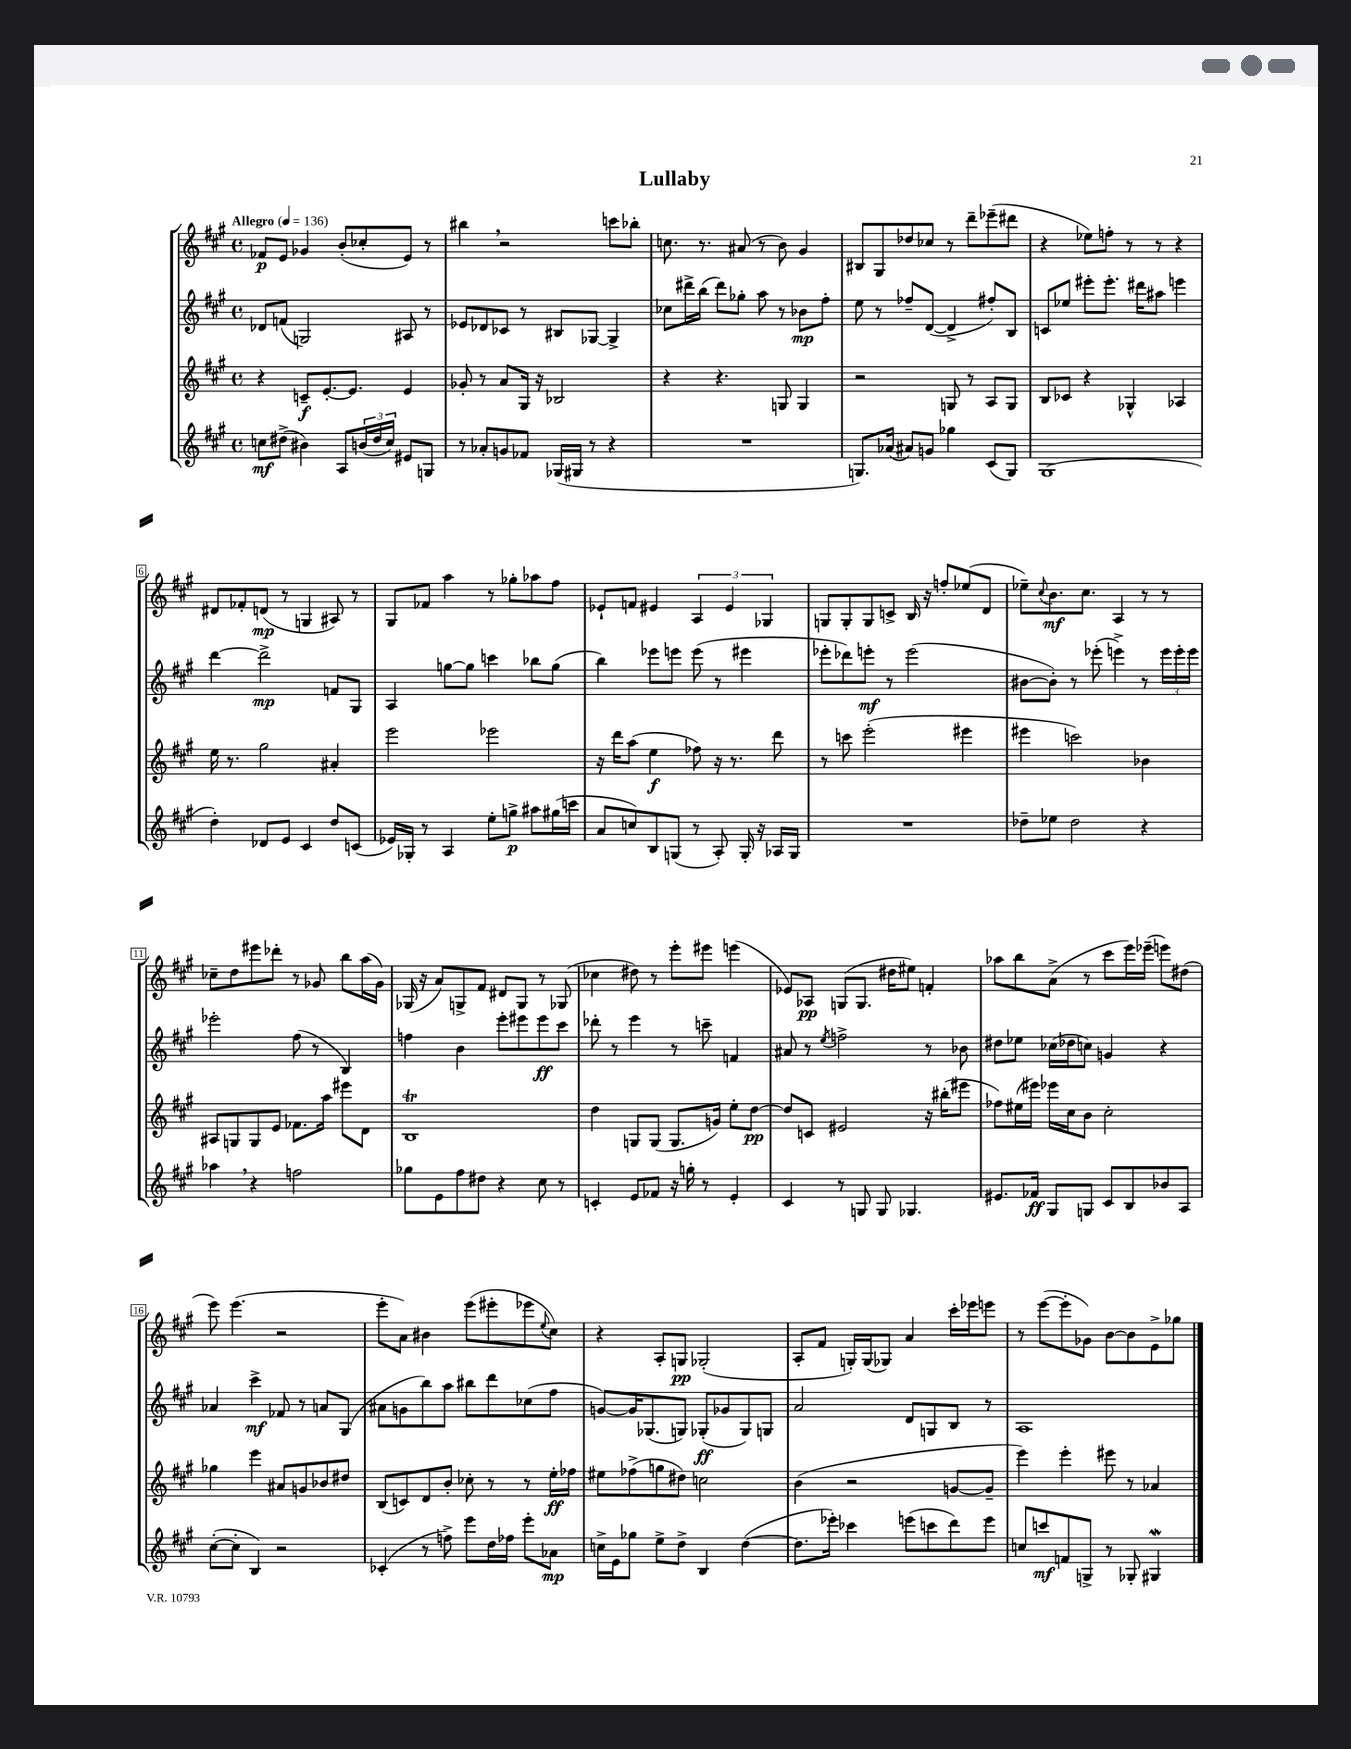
\header { title = "Lullaby" }
<<
\new StaffGroup <<
\new Staff = "s0" {
    \clef treble \key a \major \defaultTimeSignature \time 4/4 \tempo "Allegro" 4 = 136
    fes'8\p e'8 ges'4 b'8-.( ces''8-. e'8) r8 |
    bis''4 \breathe r2 c'''8 bes''8-. |
    c''8. r8. ais'8( r8 b'8) gis'4 |
    bis8 gis8 des''8 ces''8 r8 d'''8-- ees'''8--( dis'''8 |
    r4 ees''8) f''8-. r8 r8 r4 |
    dis'8 fes'8-. d'8\mp( r8 g4 ais8) r8 |
    gis8 fes'8 a''4 r8 ges''8-. aes''8 fis''8 |
    ees'8-! f'8 eis'4 \tuplet 3/2 { a4 eis'4 ges4 } |
    g8 g8-. g8 c'8-> b16 r16 f''8-. ees''8( d'8 |
    ees''8--) \appoggiatura { cis''8 } b'8.\mf cis''8. a4 r8 r8 |
    ces''8-- d''8 eis'''8 des'''8-. r8 ges'8 b''8 a''16( ges'16) |
    ges16( r16 a'8) g8-> fis'8 dis'8 g8 r8 ges8( |
    ces''4 dis''8) r8 e'''8-. eis'''8 e'''4( |
    ees'8) aes8\pp g8( g8. dis''16 eis''8) f'4-. |
    aes''8 b''8 a'8->( r8 cis'''8 e'''16) ees'''16--( e'''8) dis''8( |
    e'''8) e'''4.( r2 |
    e'''8-. a'8) bis'4 e'''8( eis'''8-. ees'''8 \appoggiatura { e''8 } cis''8) |
    r4 a8-. g8\pp ges2-.( |
    a8-. fis'8 g16-.) g16( ges8) a'4 cis'''16-. ees'''16 e'''8 |
    r8 e'''8~( e'''8-. ges'8) b'8~ b'8 e'8-> ges''8 \bar "|." |
}
\new Staff = "s1" {
    \clef treble \key a \major \defaultTimeSignature \time 4/4
    des'8 f'8( g2) ais8 r8 |
    ees'8 des'8 ces'8 r8 bis8 ges8~ ges4-> |
    ces''8 dis'''16-> b''16( dis'''8) ges''8-. a''8 r8 bes'8\mp fis''8-. |
    e''8 r8 fes''8-- d'8~( d'4-> fis''8-.) b8 |
    c'8 ees''8 eis'''8-. eis'''8.-. dis'''16 ais''8 e'''4 |
    d'''4~ d'''2->\mp f'8 gis8 |
    a4 g''8~ g''8 c'''4 bes''8 g''8( |
    b''4) ees'''8 e'''8 e'''8( r8 eis'''4 |
    ees'''8-. des'''8) e'''8-.\mf r8 e'''2( |
    bis'8~ bis'8-.) r8 ees'''8-.( e'''4->) r8 \tuplet 3/2 { e'''16 e'''16-. e'''16 } |
    ees'''2-. fis''8( r8 b4) |
    f''4 b'4 e'''8-. eis'''8 eis'''8\ff cis'''8 |
    des'''8-. r8 e'''4 r8 c'''8-- f'4 |
    ais'8 r8 \acciaccatura { e''8 } f''2-> r8 bes'8 |
    dis''8 ees''8 ces''16( des''16 c''8) g'4 r4 |
    aes'4 cis'''4->\mf fes'8 r8 a'8 gis8( |
    ais'8 g'8 b''8) a''8 bis''8 d'''8 ces''8( fis''8 |
    g'8~) g'16 ges8.( g8) ges8-.\ff( ges'8 ges8) g8 |
    a'2 d'8 g8 b8 r8 |
    a1 \bar "|." |
}
\new Staff = "s2" {
    \clef treble \key a \major \defaultTimeSignature \time 4/4
    r4 c'8--\f e'8.~-. e'8. e'4 |
    ges'8-. r8 a'8 gis16 r16 bes2 |
    r4 r4. g8 g4 |
    r2 g8 r8 a8 g8 |
    b8 ces'8 r4 ges4-^ aes4 |
    e''16 r8. gis''2 ais'4-. |
    e'''2 ees'''2 |
    r16 d'''16 a''8( e''4\f fes''8) r16 r8. d'''8 |
    r8 c'''8 e'''2-.( eis'''4 |
    eis'''4 c'''2) bes'4 |
    ais8 g8 g8 e'8 fes'8. a''16 eis'''8 d'8 |
    b1\trill |
    d''4 g8 g8( g8. g'16) e''8-. d''8~\pp |
    d''8 c'8 eis'2 r16 bis''16-.( eis'''8 |
    fes''8) eis''16( eis'''16) ees'''16 cis''16 b'8 cis''2-. |
    ges''4 e'''4 ais'8 g'8 bes'8 dis''8 |
    b8( c'8) d'8 b'8-. ces''8-. r8 r8 e''16-.\ff fes''16 |
    eis''8 fes''8->( g''8 dis''8) c''2 |
    b'4( r2 g'8~ g'8-- |
    e'''4) e'''4-. eis'''8 r8 aes'4 \bar "|." |
}
\new Staff = "s3" {
    \clef treble \key a \major \defaultTimeSignature \time 4/4
    c''8\mf dis''8->( bis'4) a8 \tuplet 3/2 { b'16( dis''16 c''16) } eis'8 g8 |
    r8 aes'8-. g'8 fes'8 ges16( gis16 r8 r4 |
    R1 |
    g8.) aes'16( ais'8) g'8 ges''4 cis'8( g8) |
    gis1( |
    d''4-.) des'8 e'8 cis'4 d''8 c'8( |
    ees'16) ges16-. r8 a4 e''8-. g''8->\p ais''8 gis''16( c'''16 |
    a'8 c''8) b8 g8( r8 a8-.) g16-. r16 aes16 g16 |
    R1 |
    des''8-- ees''8 des''2 r4 |
    aes''4 \breathe r4 f''2 |
    ges''8 e'8 fis''8 dis''8 r4 cis''8 r8 |
    c'4-. e'8 fes'8 r16 g''16-. r8 e'4-. |
    cis'4 r8 g8 g8 ges4. |
    eis'8. fes'16\ff gis8 g8 cis'8 b8 bes'8 a8 |
    cis''8~-.( cis''8-. b4) r2 |
    ces'4-.( r8 f''8->) e'''8 d''16 fes''16 e'''8-. aes'8\mp |
    c''16-> e'16 ges''8 e''8-> d''8-> b4 d''4~( |
    d''8. ees'''16-.) ces'''4 e'''8( c'''8 d'''8) e'''8 |
    c''8 c'''8\mf f'8 g8-> r8 ges8-. gis4\mordent \bar "|." |
}
>>
>>
\layout { \context { \Score \override BarNumber.stencil = #(make-stencil-boxer 0.1 0.3 ly:text-interface::print) } }
